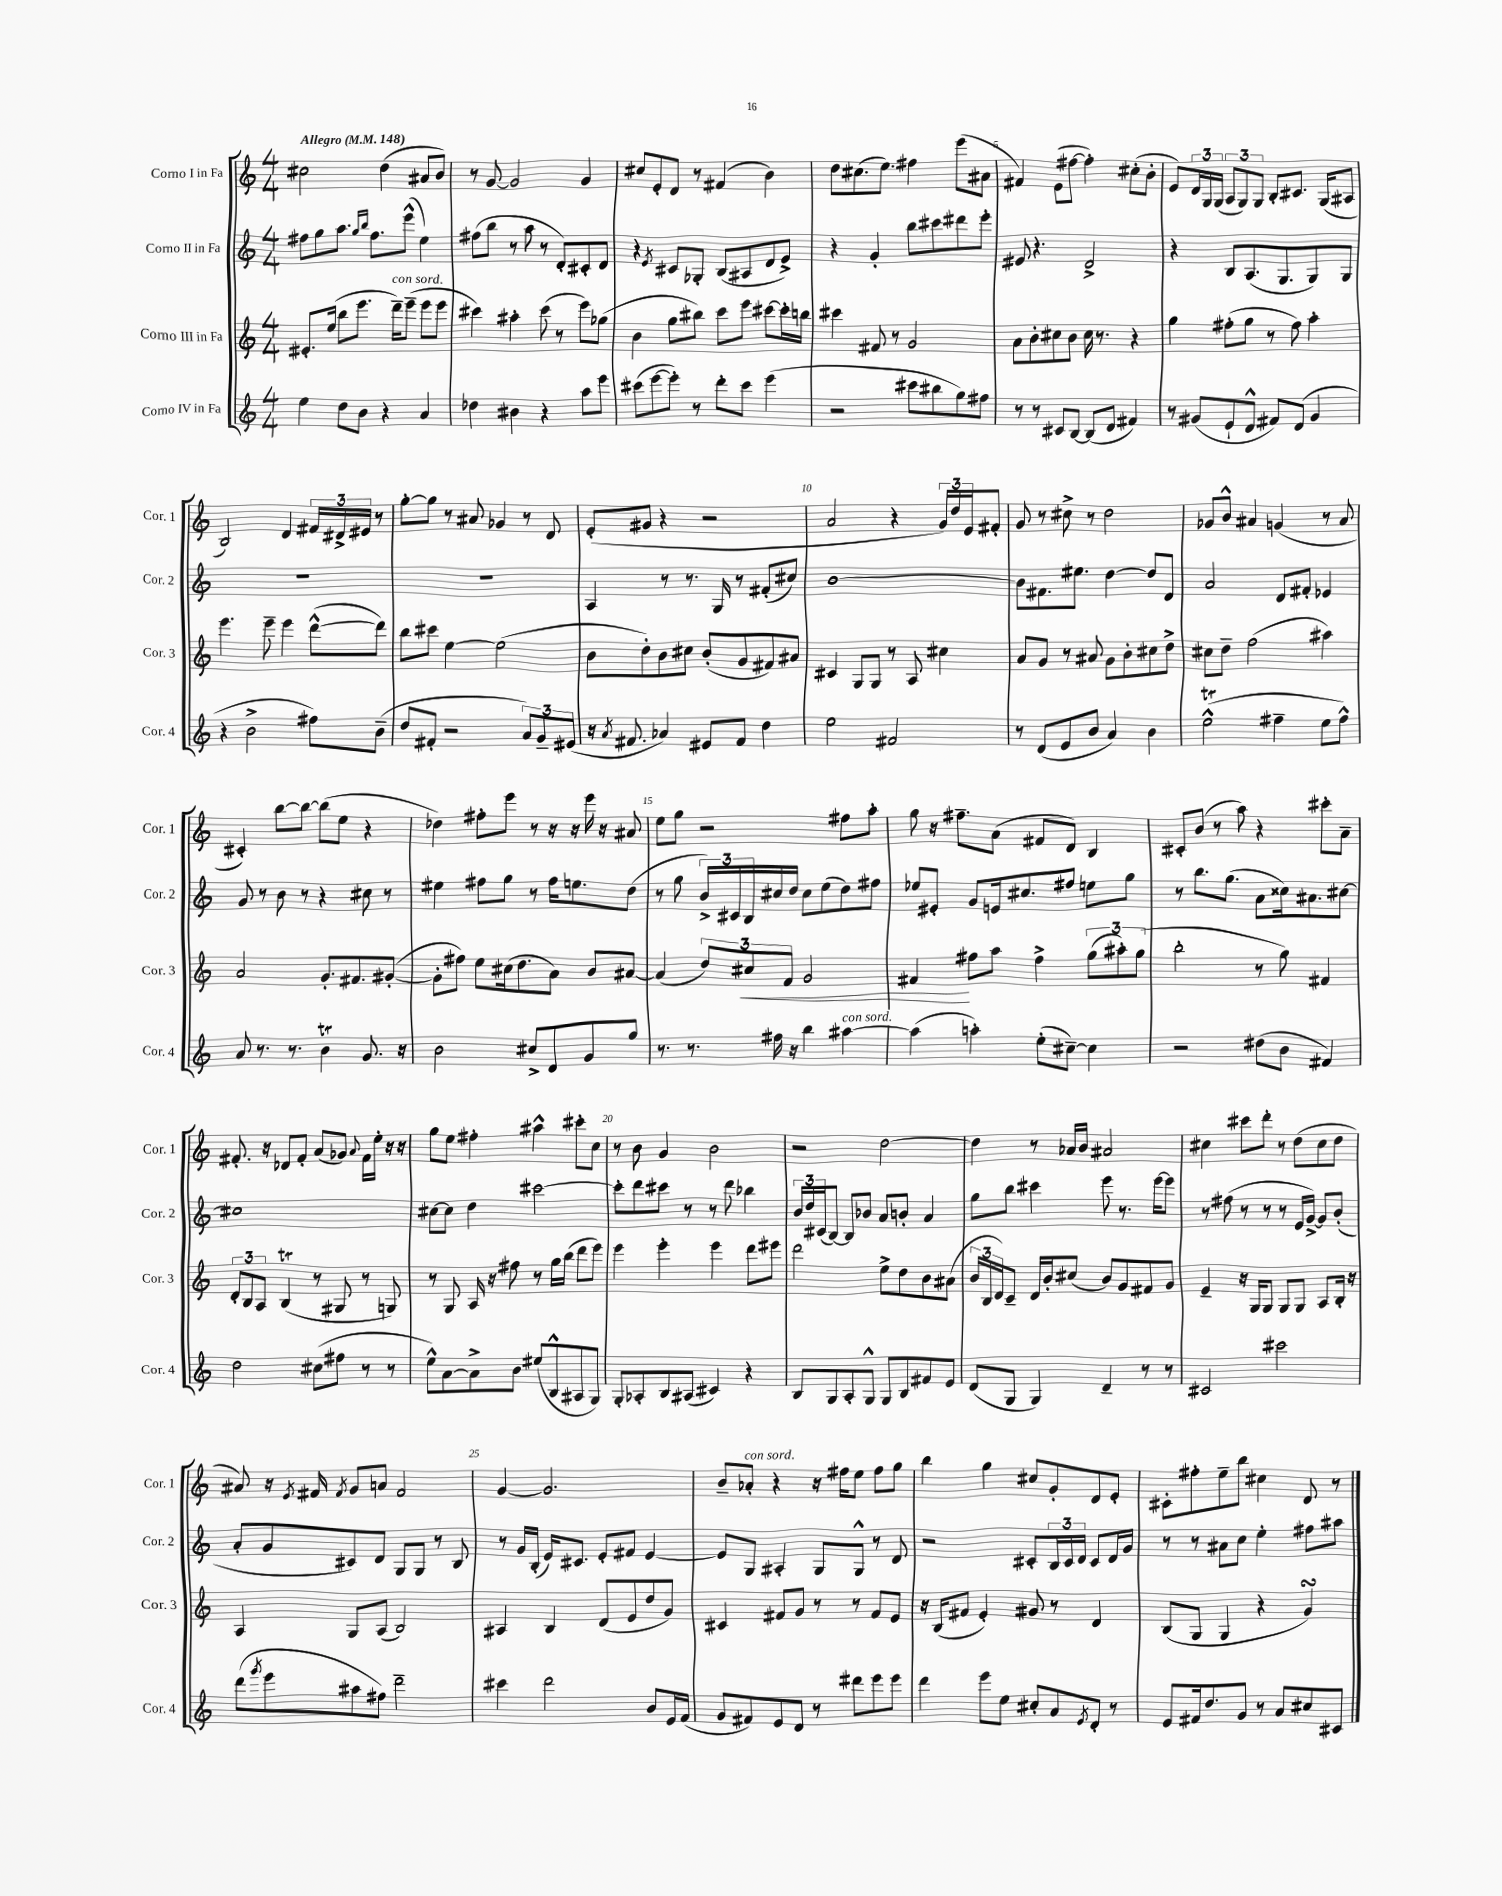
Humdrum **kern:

**kern	**kern	**kern	**kern
*staff4	*staff3	*staff2	*staff1
*clefG2	*clefG2	*clefG2	*clefG2
*k[]	*k[]	*k[]	*k[]
*M4/4	*M4/4	*M4/4	*M4/4
*MM148	*MM148	*MM148	*MM148
4ee	8.e#'	8ff#	2cc#
.	.	8gg	.
.	(16ee	.	.
8dd	8bb	8.aa	.
8b	8.eee	.	.
.	.	16qqgg	.
.	.	16qqbb	.
.	.	8.ff#	.
4r	.	.	(4dd
.	16ddd~)	.	.
.	(8eee~	(8eee^^	.
4a	8eee	4ee)	8a#
.	8eee	.	8b)
=	=	=	=
4dd-	4ccc#)	(8ff#	8r
.	.	8bb	[8g
4b#	4aa#'	8r	2g]
.	.	8aa	.
4r	(8ccc#	8r	.
.	8r	8d')	.
8aa	8eee)	8c#'	4g
8eee	(8gg-	8d	.
=	=	=	=
(8ccc#	4b	4r	8cc#
[8eee	.	.	8e'
.	.	8qe	.
8eee'])	8gg	8c#	8d
8r	8bb#)	8G-'	8r
8ddd'	8ccc	(8B	(4f#
8ccc#	8eee	8A#	.
(4eee	[8ccc#	8d	4b)
.	16ccc#']	8e^)	.
.	16bb	.	.
=	=	=	=
2r	4ccc#	4r	8dd
.	.	.	(8.cc#
.	8f#	4g'	.
.	.	.	8.ee)
.	8r	.	.
8ccc#	2g	8bb	4ff#
8bb#	.	8ccc#	.
8gg)	.	8ddd#	(8eee
8ff#	.	8eee'	8a#
=	=	=	=
8r	8a	8e#	4f#)
8r	8b'	4.r	.
8c#	8cc#	.	(8e
[8B	8b	.	[8ff#
(8B]	16cc#	2d^	4ff#'])
.	8.r	.	.
8d	.	.	.
4f#)	4r	.	(8cc#'
.	.	.	8b'
=	=	=	=
8r	4gg	4r	8e)
(8g#	.	.	24d
.	.	.	24G
.	.	.	(24G
8e`	(8ff#'	8B	12A
.	.	.	12G)
8d^^	8gg	(8.A	.
.	.	.	12G
8f#)	8r	.	8B'
.	.	8.G	.
(8d	8ff#)	.	8.c#
4g#	4aa'	8G)	.
.	.	.	(16G
.	.	8G	8A#
=	=	=	=
4r	4.eee	1r	2B)
2b^	.	.	.
.	8eee~	.	.
.	4eee	.	4d
8ff#)	([8ddd^^	.	24f#
.	.	.	24d#^
.	.	.	24e#
(8b~	8ddd])	.	8r
=	=	=	=
8dd	8bb	1r	[8gg'
8f#'	8ccc#	.	8gg]
2r	[4ee	.	8r
.	.	.	8a#
.	(2ee]	.	4g-
12a)	.	.	8r
12g~	.	.	.
.	.	.	8d
(12e#	.	.	.
=	=	=	=
16r	8b	4A	(8e'
8qa	.	.	.
8.f#	.	.	.
.	8dd')	.	8g#
4a-)	8b	8r	4r
.	8cc#	8.r	.
8e#	(8b'	.	2r
.	.	16G	.
8f#	8g	8r	.
4dd	8f#)	(8f#'	.
.	8a#	8cc#)	.
=	=	=	=
2ee	4c#	[1b	2a
.	8G	.	.
.	8G	.	.
2f#	8r	.	4r
.	8A	.	.
.	4cc#	.	24g)
.	.	.	24dd
.	.	.	24e
.	.	.	8f#'
=	=	=	=
8r	8a	8b]	8g
(8d	8g	8.f#	8r
8e	8r	.	8cc#^
.	.	8.ee#	.
8b	8a#	.	8r
4a)	8g	[4dd	2dd
.	8b'	.	.
4b	8cc#	8dd]	.
.	8dd^	8d	.
=	=	=	=
(2ee^^	8cc#	2a	8g-
.	8dd~	.	8b^^
.	(2ff	.	4a#
4ff#~	.	8d	(4g
.	.	8f#'	.
8ee	4aa#)	4e-	8r
8ff#^^)	.	.	8a#
=	=	=	=
8a	2a	8g	4c#')
8.r	.	8r	.
.	.	8b	[8bb
8.r	.	.	.
.	.	8r	8bb_
4b	8.g'	4r	(8bb]
.	.	.	8ee
.	8.f#	.	.
8.g	.	8cc#	4r
.	([8g#'	8r	.
16r	.	.	.
=	=	=	=
2b	8g#']	4ee#	4dd-)
.	8ff#)	.	.
.	8ee	8ff#	8ff#'
.	(16cc#	8gg	8eee
.	8.dd	.	.
8cc#^	.	8r	8r
8d	8a)	16ff#	16r
.	.	8.ee	16r
8g	8b	.	16eee
.	.	.	16r
8gg	[8a#	(8dd	8a#
=	=	=	=
8.r	(4a#]	8r	8ee
.	.	8gg	8gg
8.r	.	.	.
.	12dd)	24b^)	2r
.	.	24c#	.
.	12cc#	24B	.
16ff#	.	16cc#	.
.	12f	.	.
16r	.	16dd	.
4bb	2g	8cc#	.
.	.	(8ee	.
[4aa#	.	8dd)	8ff#
.	.	8ff#	8aa'
=	=	=	=
(4aa#]	4f#	8ee-	8gg
.	.	8e#'	16r
.	.	.	8.ff#~
4aa')	8ff#	8g	.
.	8aa	16e	(8a
.	.	8.cc#	.
(8ee'	4ff#^	.	8f#
[8cc#~)	.	8ff#	8d)
4cc#]	(12gg	8ee	4B
.	12aa#')	.	.
.	.	8gg	.
.	(12gg	.	.
=	=	=	=
2r	2bb'	8r	8c#'
.	.	8.bb	(8b
.	.	.	8r
.	.	(8.gg	.
.	.	.	8aa)
(8dd#	8r	8a	4r
8b	8gg)	16cc##)	.
.	.	8.a#	.
4f#)	4f#	.	8ccc#'
.	.	[8cc#	8a~
=	=	=	=
2dd	12d'	1cc#]	8.f#'
.	12B	.	.
.	12A	.	.
.	.	.	16r
.	(4B	.	8d-
.	.	.	8f#'
(8cc#	8r	.	(8a
8ff#	8G#	.	8g-)
.	.	.	8qqa
8r	8r	.	16f#
.	.	.	16ee'
8r	8G)	.	16r
.	.	.	16r
=	=	=	=
8ee^^)	8r	[8cc#	8gg
[8a	8G	8cc#]	8ee
8a^]	16A	4dd	4ff#'
.	16r	.	.
8b	8ff#	.	.
(8ee#	8r	[2ccc#	4aa#^^
8B^^	16gg	.	.
.	(16bb	.	.
8A#	8ddd	.	8ccc#'
8G)	8eee)	.	8cc
=	=	=	=
8G'	4eee	8ccc#']	8r
8A-'	.	8ddd	8b
8B	4eee'	8ccc#	4g
(8A#	.	8r	.
4c#)	4eee	8r	2b
.	.	8ddd	.
4r	8ddd	4bb-	.
.	8eee#	.	.
=	=	=	=
8B	2ddd	24b	2r
.	.	24dd	.
.	.	(24c#	.
8G	.	[8B)	.
8A'	.	8B]	.
8G^^	.	8b-	.
8G	8ee^	8a	[2dd
8B	8dd	8b'	.
8f#	8b	4a	.
8e	(8a#	.	.
=	=	=	=
(8d	24b	8gg	4dd]
.	24B	.	.
.	24d)	.	.
8G	8c~	8bb	.
4G)	16d	4ccc#	8r
.	16b'	.	.
.	(8cc#	.	16a-
.	.	.	16b
4d~	8b)	8eee	2a#
.	8g	8.r	.
8r	8f#	.	.
.	.	[16eee	.
8r	8g	8eee]	.
=	=	=	=
2c#	4e~	8r	4cc#
.	.	(8ff#	.
.	16r	8r	8ccc#
.	16G	.	.
.	8G	8r	8ddd'
2ccc#	8G	8r	8r
.	8G	16e	(8dd
.	.	[16g^)	.
.	8A	8g]	8cc#
.	16B'	(8b'	8dd
.	16r	.	.
=	=	=	=
(8ddd	4A	8a'	8a#)
8qggg	.	.	.
8eee	.	8g	16r
.	.	.	8qe
.	.	.	16f#
.	.	.	8qf#
8aa#	8G	8c#)	8g
8ff#)	(8A	8d	8a
2ddd~	2B)	8G	2f#
.	.	8G	.
.	.	8r	.
.	.	8B	.
=	=	=	=
4ccc#	4A#	8r	[4g
.	.	16g	.
.	.	(16B'	.
2ddd	4B	16e)	2.g]
.	.	8.c#	.
.	(8d	8e'	.
.	8e	8f#	.
8b	8dd	[4e	.
16e	8g)	.	.
(16f	.	.	.
=	=	=	=
8g	4c#	8e]	8b~
8f#)	.	8G	8a-'
8e	8f#	4A#'	4r
8d	8g	.	.
8r	8r	8G	16r
.	.	.	16ff#
8ddd#	8r	8G^^	8ee
8eee	8f#	8r	8ff#
8eee	8e	8d	8gg
=	=	=	=
4ddd	16r	2r	4bb
.	(16B	.	.
.	8f#	.	.
8eee	4e')	.	4gg
8ee	.	.	.
8cc#'	8g#	8c#'	8cc#
8a	8r	24B	8g'
.	.	24c#	.
.	.	24d	.
8qe	.	.	.
8d'	4d	8c#	8d
8r	.	16d	8e'
.	.	16g	.
=	=	=	=
8e	(8B	8r	8c#'
16f#	8G	8r	8ff#'
8.dd	.	.	.
.	4G	8a#	8ee~
8g	.	8cc	8bb
8r	4r	4ee'	4cc#
8a	.	.	.
8cc#	4g)	8ff#	8d
8c#	.	8aa#	8r
==	==	==	==
*-	*-	*-	*-
